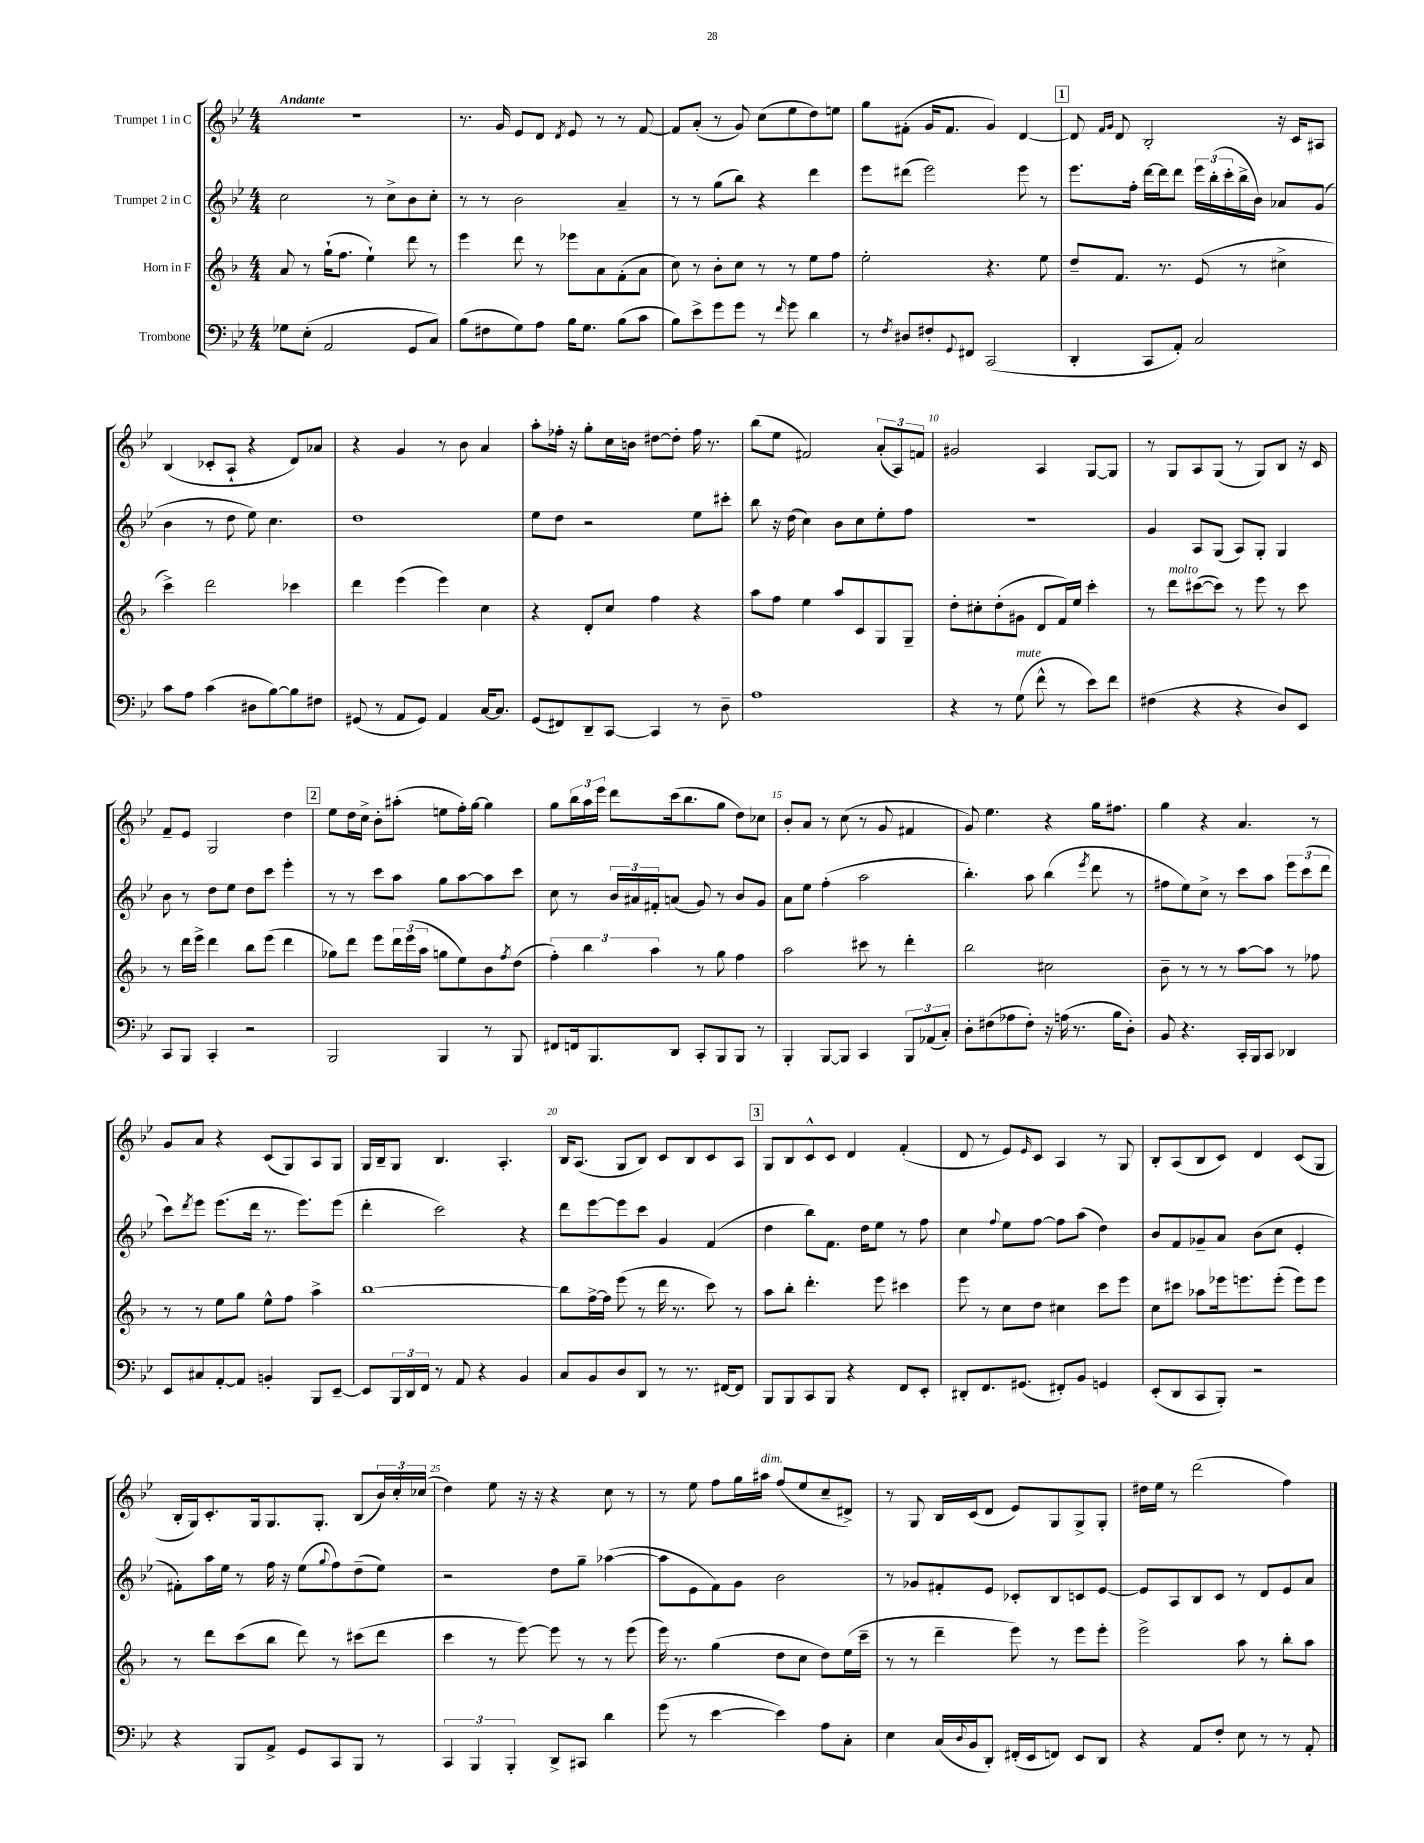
<<
\new StaffGroup <<
\new Staff = "s0" \with { instrumentName = "Trumpet 1 in C" } {
    \clef treble \key bes \major \numericTimeSignature \time 4/4 \tempo "Andante"
    R1 |
    r8. g'16 ees'8 d'8 \acciaccatura { d'8 } ees'8 r8 r8 f'8~ |
    f'8 a'8-.( r8 g'8) c''8( ees''8 d''8) e''8 |
    g''8 fis'8-.( g'16 fis'8. g'4) d'4~ |
    \mark \markup { \box "1" } d'8 \grace { f'16 g'16 } d'8 bes2-. r16 c'16 ais8 |
    bes4( ces'8-. a8-! r4 d'8) aes'8 |
    r4 g'4 r8 bes'8 a'4 |
    a''8-. fes''16-. r16 g''8-. c''16 b'16 dis''8~ dis''8-. fes''16 r8. |
    bes''8( ees''8 fis'2) \tuplet 3/2 { a'8-.( a8) f'8 } |
    gis'2 a4 g8~ g8 |
    r8 g8 a8 g8( r8 g8) bes8 r16 c'16 |
    f'8-- ees'8 g2 d''4 |
    \mark \markup { \box "2" } ees''8 d''16 c''16-> bes'8-. ais''8-.( e''8 f''16-.) g''16~ g''4 |
    g''8 \tuplet 3/2 { bes''16 a''16 ees'''16 } d'''8 c'''16( bes''8. g''8 d''8) ces''8 |
    bes'8-. a'8 r8 c''8( r8 g'8 fis'4 |
    g'8) ees''4. r4 g''16 fis''8. |
    g''4 r4 a'4. r8 |
    g'8 a'8 r4 c'8( g8) a8 g8 |
    g16 bes16-- g8 bes4. a4.-. |
    bes16 a8.( g8 bes8) c'8 bes8 c'8 a8 |
    \mark \markup { \box "3" } g8 bes8 c'8-^ c'8 d'4 f'4-.( |
    d'8 r8 ees'8) \grace { ees'16 } c'8 a4 r8 g8 |
    bes8-. a8( bes8 c'8) d'4 c'8( g8 |
    bes16-. g16) c'8.-. g16 g8. g8.-. bes8( \tuplet 3/2 { bes'16) c''16-. ces''16( } |
    d''4) ees''8 r16 r16 r4 c''8 r8 |
    r8 ees''8 f''8 g''16 ais''16^\markup { \italic "dim." } f''8( ees''8 c''8-- dis'8->) |
    r8 g8 bes16 c'16( d'8 ees'8) g8 g8-> g8-. |
    dis''16 ees''16 r8 d'''2( f''4) \bar "|." |
}
\new Staff = "s1" \with { instrumentName = "Trumpet 2 in C" } {
    \clef treble \key bes \major \numericTimeSignature \time 4/4
    c''2 r8 c''8-> bes'8 c''8-. |
    r8 r8 bes'2 a'4-- |
    r8 r8 g''8( bes''8) r4 d'''4 |
    ees'''8 dis'''8( ees'''2) ees'''8 r8 |
    \mark \markup { \box "1" } ees'''8. f''16-. d'''16~ d'''16 d'''8 \tuplet 3/2 { ees'''16 bes''16-.( c'''16-. } bes''16-> bes'16) aes'8 g'8( |
    bes'4 r8 d''8 ees''8) c''4. |
    d''1 |
    ees''8 d''8 r2 ees''8 cis'''8-. |
    bes''8 r16 d''16( c''4) bes'8 c''8 ees''8-. f''8 |
    R1 |
    g'4 a8 g8( a8) g8-. g4 |
    bes'8 r8 d''8 ees''8 d''8 c'''8 ees'''4-. |
    \mark \markup { \box "2" } r8 r8 c'''8 a''8 g''8 a''8~ a''8 c'''8 |
    c''8 r8 \tuplet 3/2 { bes'16 ais'16 fis'16-. } a'8( g'8) r8 bes'8 g'8 |
    a'8 ees''8 f''4-.( a''2 |
    bes''4.-.) a''8 bes''4( \acciaccatura { ees'''8 } d'''8 r8 |
    fis''8 ees''8) c''8-> r8 c'''8 a''8 \tuplet 3/2 { ees'''8 c'''8( d'''8 } |
    c'''8) \acciaccatura { d'''8 } ees'''8 ees'''8.( d'''16 r8. ees'''8.) ees'''8( |
    d'''4-. c'''2) r4 |
    d'''8 ees'''8~ ees'''8 c'''8 g'4 f'4( |
    \mark \markup { \box "3" } d''4 bes''8) f'8. d''16 ees''8 r8 f''8 |
    c''4 \appoggiatura { f''8 } ees''8 f''8~ f''8 a''8( d''4) |
    bes'8 f'8 ges'8-- a'8 bes'8( c''8 ees'4-. |
    fis'8-.) a''16 ees''16 r8 f''16 r16 ees''8( \appoggiatura { g''8 } f''8) d''8--( ees''8) |
    r2 d''8 g''8-- aes''4~( |
    aes''8 ees'8 f'8) g'8 bes'2 |
    r8 ges'8 fis'8-. ees'8 ces'8-. bes8 c'8 ees'8~ |
    ees'8 a8 bes8 c'8 r8 d'8 ees'8 a'8 \bar "|." |
}
\new Staff = "s2" \with { instrumentName = "Horn in F" } {
    \clef treble \key f \major \numericTimeSignature \time 4/4
    a'8 r8 g''16-!( f''8. e''4-!) d'''8 r8 |
    e'''4 d'''8 r8 ees'''8 a'8 f'8-.( a'8 |
    c''8) r8 bes'8-. c''8 r8 r8 e''8 f''8 |
    e''2-. r4. e''8 |
    \mark \markup { \box "1" } d''8-- f'8. r8. e'8( r8 cis''4-> |
    c'''4->) d'''2 ces'''4 |
    d'''4 e'''4( e'''4) c''4 |
    r4 d'8-. c''8 f''4 r4 |
    a''8 f''8 e''4 a''8 c'8 g8 g8-- |
    d''8-. cis''8-. d''8-.( gis'8 d'8 f'16) e''16 c'''4-. |
    r8 d'''8^\markup { \italic "molto" } cis'''8~( cis'''8) r8 e'''8 r8 cis'''8 |
    r8 d'''16 e'''16-> d'''4 bes''8 e'''8( d'''4 |
    \mark \markup { \box "2" } ges''8) d'''8 e'''8 \tuplet 3/2 { d'''16 e'''16( a''16 } g''8 e''8) bes'8 \acciaccatura { f''8 } d''8( |
    \tuplet 3/2 { f''4-.) bes''4 a''4 } r8 g''8 f''4 |
    a''2 cis'''8 r8 d'''4-. |
    bes''2 cis''2 |
    bes'8-- r8 r8 r8 a''8~ a''8 r8 fes''8 |
    r8 r8 e''8 g''8 e''8-^ f''8 a''4-> |
    bes''1~ |
    bes''8 f''16~-> f''16 e'''8( r8 d'''16 r8. c'''8) r8 |
    \mark \markup { \box "3" } a''8 bes''8-. d'''4.-. e'''8 cis'''4 |
    e'''8 r8 c''8 d''8 cis''4 c'''8 e'''8 |
    c''8 cis'''8 aes''8 ees'''16 e'''8. e'''8-.( e'''8) e'''8 |
    r8 d'''8 c'''8( bes''8 d'''8) r8 cis'''8( d'''8 |
    c'''4 r8 e'''8~) e'''8 r8 r8 e'''8( |
    e'''16) r8. g''4( d''8 c''8 d''8) e''16( c'''16-- |
    r8 r8 d'''4-- e'''8) r8 e'''8 e'''8-. |
    e'''2-> a''8 r8 bes''8-. a''8 \bar "|." |
}
\new Staff = "s3" \with { instrumentName = "Trombone" } {
    \clef bass \key bes \major \numericTimeSignature \time 4/4
    ges8 ees8-.( a,2 g,8 c8) |
    bes8( fis8 g8) a8 bes16 g8. bes8( c'8 |
    bes8) ees'8-> g'8 g'8 r8 \grace { f'16 } g'8 d'4 |
    r8 \acciaccatura { f8 } dis8 fis8-. \appoggiatura { g,8 } fis,8 c,2( |
    \mark \markup { \box "1" } d,4-. c,8 a,8-.) c2 |
    c'8 a8 c'4( dis8 bes8~) bes8 fis8 |
    gis,8( r8 a,8 gis,8) a,4 c16~ c8. |
    g,8( fis,8) d,8-- c,8~ c,4 r8 d8-- |
    a1 |
    r4 r8 g8^\markup { \italic "mute" }( f'8-^ r8 ees'8) f'8 |
    fis4( r4 r4 d8) ees,8 |
    c,8 bes,,8 c,4-. r2 |
    \mark \markup { \box "2" } bes,,2 bes,,4 r8 bes,,8 |
    fis,8 f,16 bes,,8. d,8 c,8-. bes,,8 bes,,8 r8 |
    bes,,4-. bes,,8~ bes,,8 c,4 \tuplet 3/2 { bes,,8 aes,8( c8-.) } |
    d8-. fis8( aes8 fis8-.) r16 a16( r8. bes16 d8-.) |
    bes,8 r4. c,16-. bes,,16 c,8 des,4 |
    ees,8 cis8 a,8~-. a,8 b,4-. bes,,8 ees,8~-- |
    ees,8 \tuplet 3/2 { bes,,16 d,16 f,16 } r8 a,8 r4 bes,4 |
    c8 bes,8 d8 d,8 r8 r8. fis,16~ fis,8 |
    \mark \markup { \box "3" } bes,,8 bes,,8 c,8 bes,,8 r4 f,8 ees,8-. |
    dis,8-. f,8. gis,8.( fis,8-.) bes,8 g,4 |
    ees,8-.( d,8 c,8 bes,,8-.) r2 |
    r4 bes,,8 a,8-> g,8 c,8 bes,,8 r8 |
    \tuplet 3/2 { c,4 bes,,4 bes,,4-. } d,8-> cis,8 d'4 |
    g'8( r8 ees'4~ ees'4) a8 c8-. |
    ees4 c16( \appoggiatura { d8 } bes,16 d,8-.) fis,16-.( ees,16 f,8) ees,8 d,8 |
    r4 a,8 f8-. ees8 r8 r8 a,8-. \bar "|." |
}
>>
>>
\layout { \context { \Score \override BarNumber.break-visibility = ##(#f #t #t) barNumberVisibility = #(every-nth-bar-number-visible 5) } }
